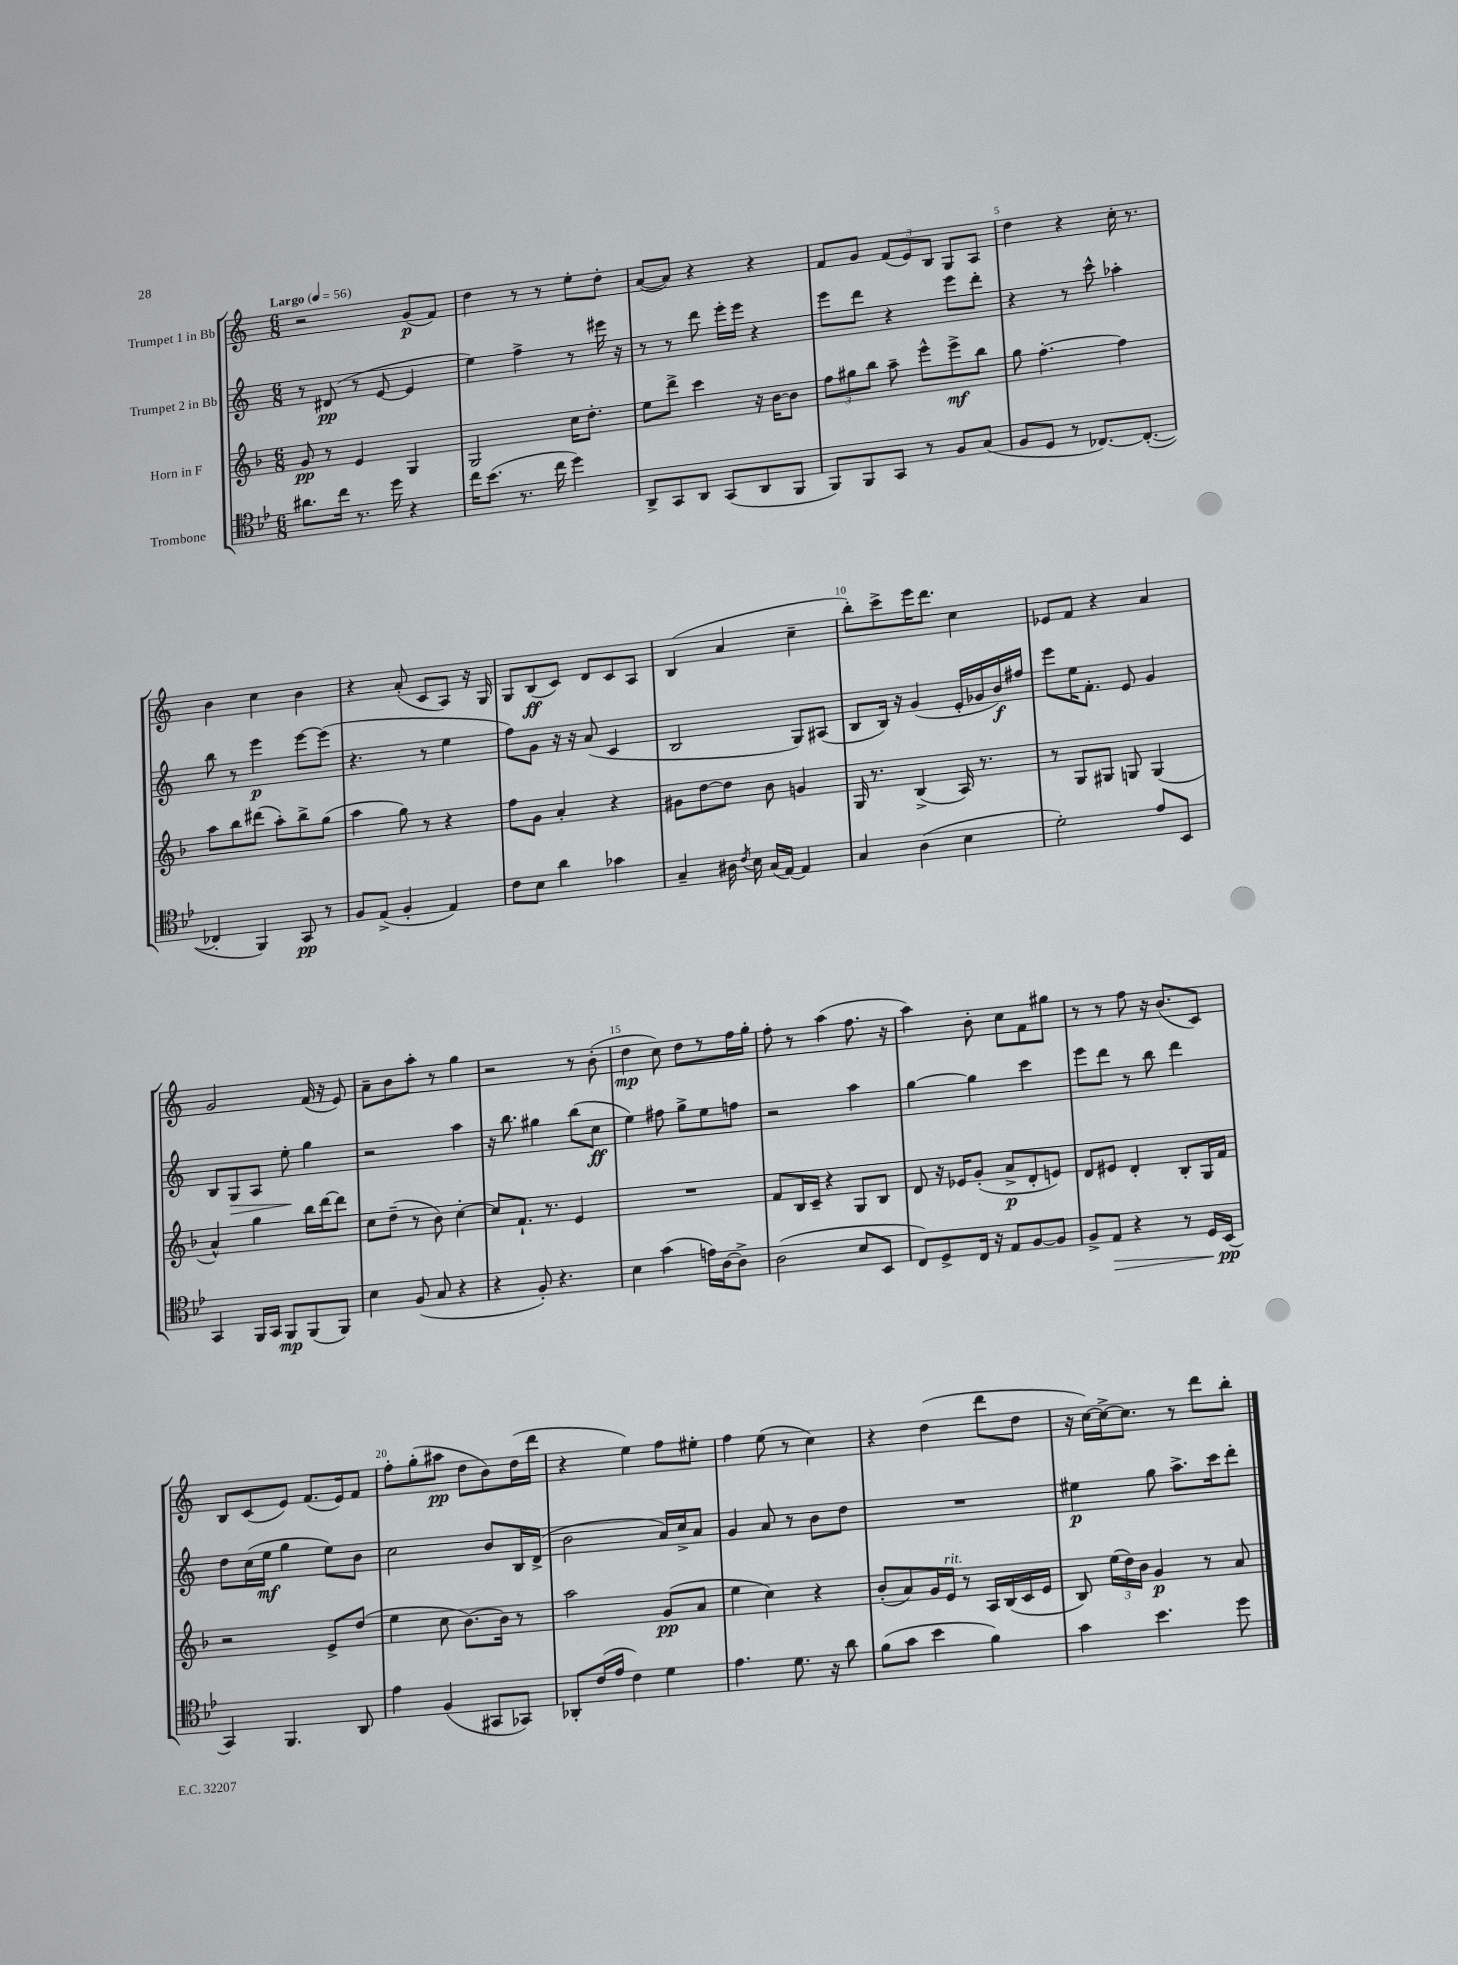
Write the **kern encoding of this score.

**kern	**kern	**kern	**kern
*staff4	*staff3	*staff2	*staff1
*clefC4	*clefG2	*clefG2	*clefG2
*k[b-e-]	*k[b-]	*k[]	*k[]
*M6/8	*M6/8	*M6/8	*M6/8
*MM56	*MM56	*MM56	*MM56
8.a#\L	8g/	8r	2r
.	8r	(8d#/	.
16cc\Jk	.	.	.
8.r	4e/	8r	.
.	.	[8e/	.
16dd\	.	.	.
4r	4G/	4e/]	(8g/L
.	.	.	8f/J)
=	=	=	=
16cc\LK	2G/	4ee\)	4dd\
(8.b-\J	.	.	.
8.r	.	4ff^\	8r
.	.	.	8r
16cc\	.	.	.
4dd\)	16cc\LK	8r	8ee'\L
.	8.dd'\J	.	.
.	.	16eee#\	8dd'\J
.	.	16r	.
=	=	=	=
8AA^/L	8ee\L	8r	([8a/L
8GG/	8ddd^\J	8r	8a/]J)
8AA/J	4ccc\	8ddd\	4r
(8GG/L	.	16eee'\LL	.
.	.	16eee\JJ	.
8AA/	16r	4r	4r
.	[16b-\LK	.	.
8FF/J	8b-\]J	.	.
=	=	=	=
8FF/L)	12ff\L	8eee\L	8f/L
.	12gg#\	.	.
8FF/	.	8ddd\J	8g/J
.	12bb-\J	.	.
8GG/J	8aa~\	4r	(12f/L
.	.	.	12e/)
8r	8eee^^\L	.	.
.	.	.	12B/J
8F/L	8eee^\	8eee\L	8G/L
(8G/J	8bb-\J	8ddd'\J	8A/J
=	=	=	=
8F/L	8gg\	4r	4dd\
8D/J	[4.ff'\	.	.
8r	.	8r	4r
[8.C-/L)	.	8ccc^^\	.
.	4ff\]	4aa-'\	16cc'\
(8.C-'/_J	.	.	8.r
=	=	=	=
4C-'/]	8aa\L	8bb\	4b\
.	8bb-\	8r	.
4FF/)	(8ddd#\J	4eee\	4cc\
.	8aa'\L)	.	.
8GG/	8bb-^\	[8eee\L	4b\
8r	(8gg\J	(8eee\]J	.
=	=	=	=
8F/L	4aa\	4.r	4r
(8E-^/J	.	.	.
4F'/	8gg\)	.	(8a'/
.	8r	8r	8c/L
4E-/)	4r	4ee\	8A/J)
.	.	.	16r
.	.	.	16G/
=	=	=	=
8c\L	8ff\L	8ff\L)	8G/L
8B-\J	8g\J	8g\J	(8B/
4a\	4a'/	16r	8c/J)
.	.	16r	.
.	.	(8a/	8d/L
4g-\	4r	4c/	8c/
.	.	.	8A/J
=	=	=	=
4G~/	8g#\L	2B/	(4B/
.	[8dd\	.	.
16A#\	8dd\]J	.	4a/
8qc/	.	.	.
16B-\	.	.	.
(16G/LL	8b-\	.	.
[16E-/JJ)	.	.	.
4E-/]	4g/	8G/L)	4cc~\
.	.	(8A#/J	.
=	=	=	=
4G/	16G/	8B/L	8bb'\L)
.	8.r	.	.
.	.	16B/Jk)	8ccc^\
.	.	16r	.
(4A\	(4B-^/	(4g/	16eee\K
.	.	.	8.ddd\J
4B-\	16A/)	16e'/LL	4cc\
.	8.r	16g-/	.
.	.	16b/)	.
.	.	16ff#/JJ	.
=	=	=	=
2d'\)	8r	8eee\L	8e-/L
.	8G/L	16ee\K	8f/J
.	.	8.f'\J	.
.	8G#/J	.	4r
.	8G/	8e/	.
8e-/L	(4G/	4g/	4a/
8BB-/J	.	.	.
=	=	=	=
4GG/	4a^^/)	8B/L	2g/
.	.	8G/	.
16FF/LL	4gg\	8A/J	.
16GG/JJ	.	.	.
8FF/L	.	8ee'\	.
(8FF/	16bb-\LL	4gg\	(16f/
.	[16ddd\J	.	16r
8FF/J)	8ddd\]J	.	8e/)
=	=	=	=
4B-\	8cc\L	2r	8a~\L
.	(8dd~\J	.	8b\
(8F/	8r	.	8aa'\J
8G/	8b-\)	.	8r
4r	[4cc'\	4aa\	4gg\
=	=	=	=
4r	8cc/]L	16r	2r
.	.	8.bb\	.
.	8.f`/J	.	.
8F'/)	.	4gg#\	.
.	8.r	.	.
4.r	.	.	.
.	4e/	(8bb\L	8r
.	.	8cc\J	(8b'\
=	=	=	=
4B-\	2.r	4ee\)	4dd\
(4g\	.	8ff#\	8cc\)
.	.	8gg^\L	8dd\L
16e\LL)	.	8ee\	8r
[16A\J	.	.	.
8A^\]J	.	8ff\J	16ff\L
.	.	.	16gg'\JJ
=	=	=	=
(2A\	8f/L	2r	8ff'\
.	16B-/L	.	8r
.	16c~/JJ	.	.
.	4r	.	(4aa\
8B-/L	8G/L	4aa\	8.ff\
8BB-/J	8B-/J	.	.
.	.	.	16r
=	=	=	=
8C/L)	8d/	[4gg\	4aa\)
8D^/	16r	.	.
.	16e-/LK	.	.
16C/Jk	(8g'/J	4gg\]	8b'\
16r	.	.	.
8E-/L	8a^/L	.	8cc\L
[8F/	8d'/	4ccc\	8f\
8F/]J	8e/J)	.	8gg#\J
=	=	=	=
8F^/L	8d/L	8eee\L	8r
8E-/J	8e#/J	8ddd\J	8r
4r	4d'/	8r	8ff\
.	.	8bb\	16r
.	.	.	(8.b/L
8r	8B-'/L	4ddd\	.
16D/LL	16G/L	.	8c/J)
(16BB-/JJ	16f/JJ	.	.
=	=	=	=
4GG/)	2r	8dd\L	8B/L
.	.	(16cc\L	(8c/
.	.	16ee\JJ	.
4.FF/	.	4gg\	8e/J)
.	.	.	(8.f/L
.	8e^/L	8ee\L)	.
.	.	.	16e/k)
8AA/	(8dd/J	8b\J	8f/J
=	=	=	=
4e-\	4ee\	2cc\	8ff'\L
.	.	.	(8gg'\
(4F/	8cc\	.	8aa#\J
.	[8.b-\L)	.	8dd\L
8GG#/L	.	8b/L	8b\)
.	16b-\]Jk	.	.
8GG-/J)	8r	16B/L	(16dd\L
.	.	(16d^/JJ	16ddd\JJ
=	=	=	=
8AA-'/L	2aa\	2b\	4r
(16c/L	.	.	.
16e-/JJ	.	.	.
4c\)	.	.	4ee\)
4d\	(8g/L	16a/LL)	8ff\L
.	.	16cc^/J	.
.	8a/J	8a/J	8ee#'\J
=	=	=	=
4.e-\	4ee\	4g/	4ff\
.	4cc\)	8a/	(8ee\
8.d\	.	8r	8r
.	4r	8b\L	4cc\)
16r	.	.	.
8a\	.	8dd\J	.
=	=	=	=
(8f\L	(8b-'/L	2.r	4r
8g\J	8a/)	.	.
4b-\	16g/L	.	(4dd\
.	16e/JJ	.	.
.	8r	.	.
4f\)	16A/LL	.	8ddd\L
.	(16B-/	.	.
.	16c/	.	8dd\J
.	16e/JJ	.	.
=	=	=	=
4g\	8B-/)	4ee#\	16r
.	.	.	[16cc\LL)
.	(24ee\LL	.	16cc^\_J
.	24dd\)	.	.
.	.	.	8.cc\]J
.	24b-\JJ	.	.
4.b-\	4g/	8gg\	.
.	.	8.aa^\L	8r
.	8r	.	8ddd\L
.	.	16ccc\k	.
8dd\	8a/	8ddd'\J	8bb'\J
==	==	==	==
*-	*-	*-	*-
